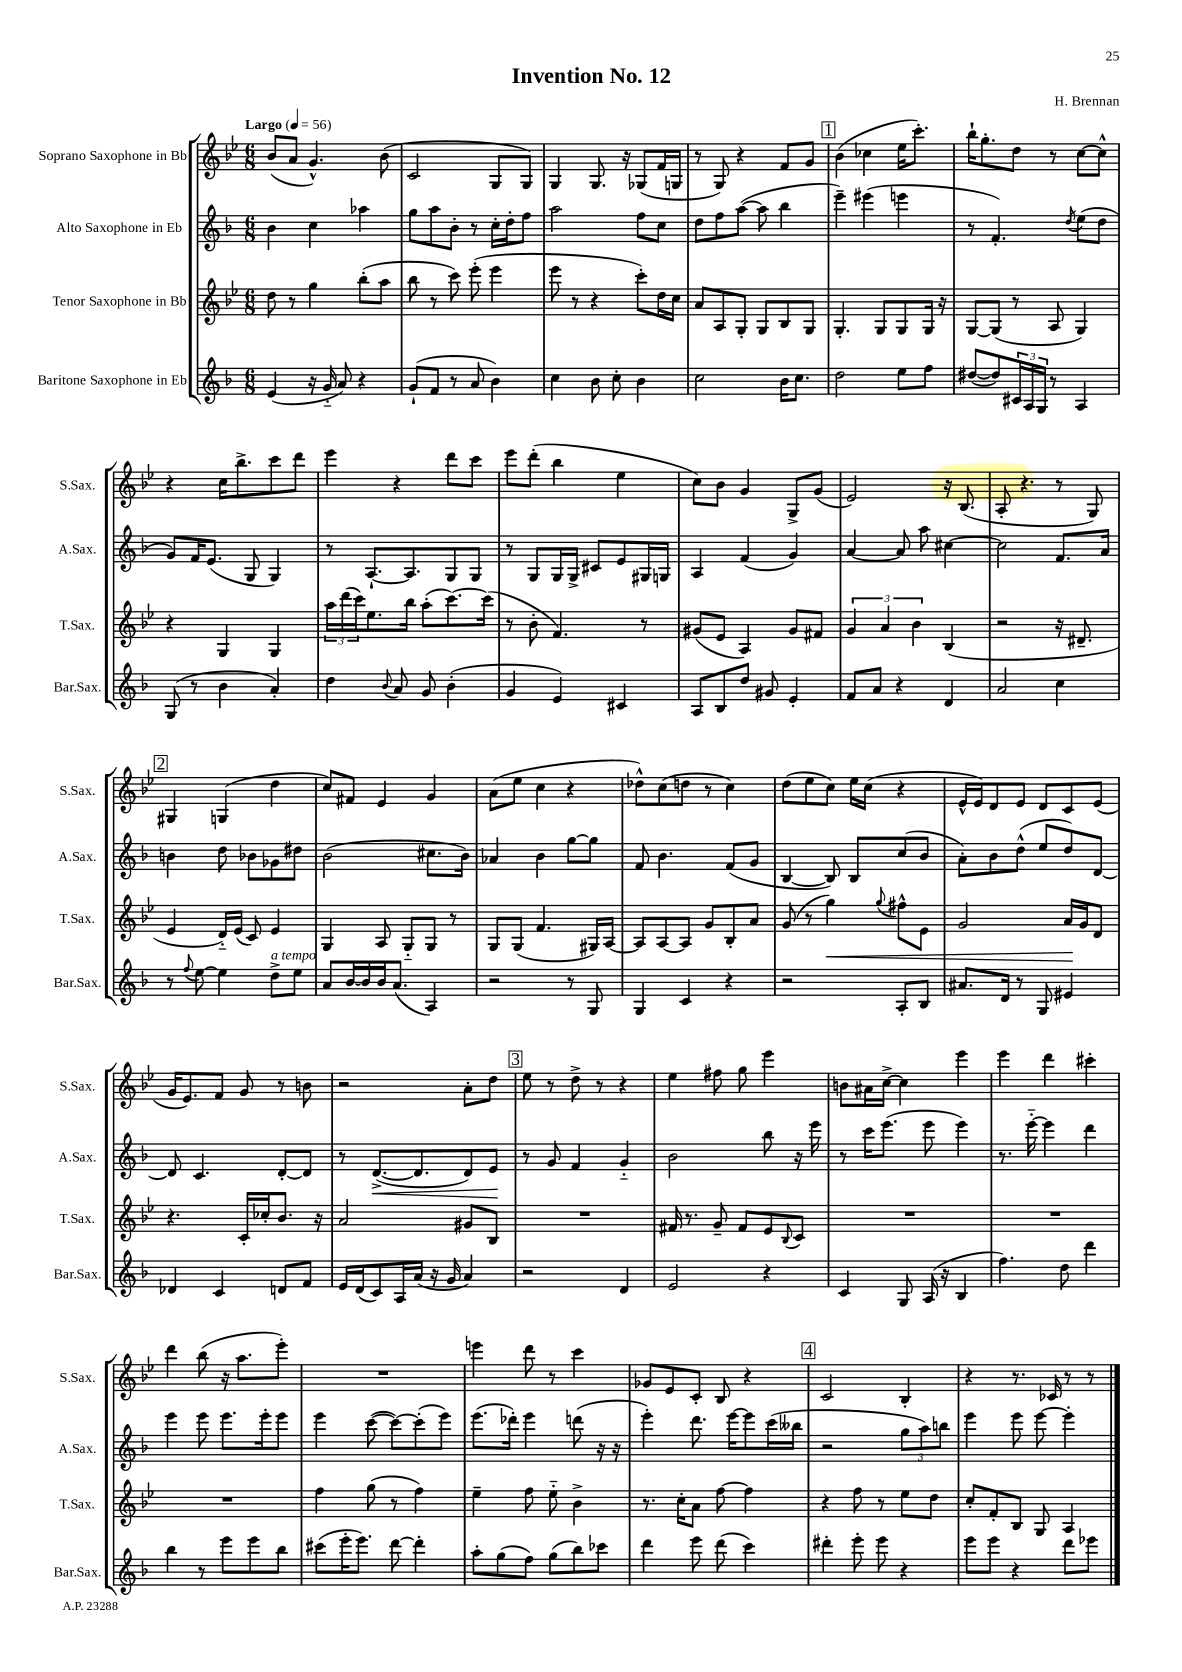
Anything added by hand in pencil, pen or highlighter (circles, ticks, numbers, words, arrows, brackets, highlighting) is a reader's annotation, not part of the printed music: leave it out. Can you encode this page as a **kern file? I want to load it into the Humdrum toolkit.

**kern	**kern	**kern	**kern
*staff4	*staff3	*staff2	*staff1
*clefG2	*clefG2	*clefG2	*clefG2
*k[b-]	*k[b-e-]	*k[b-]	*k[b-e-]
*M6/8	*M6/8	*M6/8	*M6/8
*MM56	*MM56	*MM56	*MM56
(4e	8dd	4b-	(8b-
.	8r	.	8a
16r	4gg	4cc	4.g^^)
16g'~	.	.	.
8a)	.	.	.
4r	(8bb-'	4aa-	.
.	8aa	.	(8b-
=	=	=	=
(8g`	8bb-	8gg	2c
8f	8r	8aa	.
8r	8ccc)	8b-'	.
8a	(8eee-'	8r	.
4b-)	4eee-	16cc'	8G
.	.	16dd'	.
.	.	8ff	8G)
=	=	=	=
4cc	8eee-	2aa	4G
.	8r	.	.
8b-	4r	.	8.G
8cc'	.	.	.
.	.	.	16r
4b-	8ccc')	8ff	(8G-
.	16dd	8cc	16f
.	16cc	.	16G
=	=	=	=
2cc	8a	8dd	8r
.	8A	8ff	8G)
.	8G'	([8aa	4r
.	8G	8aa]	.
16b-	8B-	4bb-	8f
8.cc	.	.	.
.	8G	.	8g
=	=	=	=
2dd	4.G'	4eee~)	(4b-
.	.	(4eee#	4cc-
.	8G	.	.
8ee	8G	4eee	16ee-
.	.	.	8.ccc')
8ff	16G	.	.
.	16r	.	.
=	=	=	=
([8dd#	[8G	8r	16bb-`
.	.	.	8.gg'
8dd#])	(8G]	4.f')	.
24c#	8r	.	8dd
24A	.	.	.
24G	.	.	.
8r	8A	.	8r
.	.	8qdd	.
4A	4G)	(8ee	[8cc
.	.	8dd	8cc^^]
=	=	=	=
(8G	4r	8g)	4r
8r	.	16f	.
.	.	(8.e	.
4b-	4G	.	16cc
.	.	.	8.bb-^
.	.	8G	.
4a')	4G	4G)	8ccc
.	.	.	8ddd
=	=	=	=
4dd	24aa	8r	4eee-
.	(24ddd	.	.
.	24ccc)	.	.
.	8.ee-	[8.A`	.
8qqb-	.	.	.
8a	.	.	4r
.	16bb-	8.A]	.
8g	(8aa'	.	.
(4b-'	[8.ccc)	8G	8ddd
.	.	8G	8ccc
.	(16ccc]	.	.
=	=	=	=
4g	8r	8r	8eee-
.	8b-'	8G	(8ddd'
4e)	4.f)	16G	4bb-
.	.	16G^	.
.	.	8c#	.
4c#	.	8e	4ee-
.	8r	16G#	.
.	.	16G	.
=	=	=	=
8A	(8g#	4A	8cc)
8B-	8e-	.	8b-
8dd	4A)	(4f	4g
8g#	.	.	.
4e'	8g#	4g)	8G^
.	8f#	.	(8g
=	=	=	=
8f	6g	[4a	2e-)
8a	.	.	.
.	6a	.	.
4r	.	8a]	.
.	6b-	.	.
.	.	8aa	.
4d	(4B-	[4cc#	16r
.	.	.	(8.B-
=	=	=	=
2a	2r	2cc#]	8A'
.	.	.	4.r
4cc	16r	8.f	8r
.	8.d#~	.	.
.	.	.	8G)
.	.	16a	.
=	=	=	=
8r	4e-	4b	4G#
8qqff	.	.	.
[8ee	.	.	.
4ee]	16d'~)	8dd	(4G
.	(16e-	.	.
.	8c)	8b-	.
8dd^	4e-	8g-	4dd
8ee	.	8dd#	.
=	=	=	=
8a	4G	(2b-	8cc)
[16b-	.	.	8f#
16b-]	.	.	.
16b-	8A	.	4e-
(8.a	.	.	.
.	8G'~	.	.
4A)	8G	8.cc#	4g
.	8r	.	.
.	.	16b-)	.
=	=	=	=
2r	8G	4a-	(8a
.	(8G	.	8ee-
.	4.f	4b-	4cc
8r	.	[8gg	4r
8G	16G#)	8gg]	.
.	[16A	.	.
=	=	=	=
4G	8A]	8f	8dd-^^)
.	[8A	4.b-	(8cc
4c	8A]	.	8dd
.	8g	.	8r
4r	8B-'	(8f	4cc)
.	8a	8g	.
=	=	=	=
2r	(8g	[4B-	(8dd
.	8r	.	8ee-
.	4gg)	8B-])	8cc)
.	.	8B-	16ee-
.	.	.	(16cc
.	8qqgg	.	.
8A'	8ff#^^	(8cc	4r
8B-	8e-	8b-	.
=	=	=	=
8.a#	2g	8a')	16e-^^
.	.	.	16e-)
.	.	8b-	8d
16d	.	.	.
8r	.	(8dd^^	8e-
8G	.	8ee	8d
4e#	16a	8dd)	8c
.	16g	.	.
.	8d	[8d	(8e-
=	=	=	=
4d-	4.r	8d]	16g
.	.	.	8.e-)
.	.	4.c	.
4c	.	.	8f
.	16c'	.	8g
.	16cc-'	.	.
8d	8.b-	[8d'	8r
8f	.	8d]	8b
.	16r	.	.
=	=	=	=
16e	2a	8r	2r
(16d	.	.	.
8c)	.	([8.d^	.
16A	.	.	.
(16a	.	8.d]	.
16r	.	.	.
16g	.	.	.
4a)	8g#	8d)	8a'
.	8B-	8e	8dd
=	=	=	=
2r	2.r	8r	8ee-
.	.	8g	8r
.	.	4f	8dd^
.	.	.	8r
4d	.	4g'~	4r
=	=	=	=
2e	16f#	2b-	4ee-
.	8.r	.	.
.	8g~	.	8ff#
.	8f#	.	8gg
4r	8e-	8bb-	4eee-
.	8qqB-	.	.
.	8c	16r	.
.	.	16eee	.
=	=	=	=
4c	2.r	8r	8b
.	.	16ccc	16a#
.	.	(8.eee	[16cc^
8G	.	.	4cc]
(16A	.	8eee	.
16r	.	.	.
4B-	.	4eee)	4eee-
=	=	=	=
4.ff)	2.r	8.r	4eee-
.	.	[16eee'~	.
.	.	4eee]	4ddd
8dd	.	.	.
4ddd	.	4ddd	4ccc#'
=	=	=	=
4bb-	2.r	4eee	4ddd
8r	.	8eee	(8bb-
8eee	.	8.eee	16r
.	.	.	8.aa
8eee	.	.	.
.	.	16eee'	.
8bb-	.	8eee	8eee-')
=	=	=	=
(8ccc#	4ff	4eee	2.r
16eee'	.	.	.
8.eee)	.	.	.
.	(8gg	([8ccc	.
[8ddd	8r	8ccc_)	.
4ddd']	4ff)	(8ccc']	.
.	.	8eee)	.
=	=	=	=
8aa'	4ee-~	(8.eee	4eee
(8gg	.	.	.
.	.	16ddd-')	.
8ff)	8ff	4eee	8ddd
(8gg	8ee-'~	.	8r
8bb-)	4b-^	(8ddd	4ccc
8ccc-	.	16r	.
.	.	16r	.
=	=	=	=
4ddd	8.r	4eee')	8g-
.	.	.	8e-
.	16cc'	.	.
8eee	8a	8.ddd	8c'
(8ddd	[8ff	.	8B-
.	.	[16eee	.
4ccc)	4ff]	8eee]	4r
.	.	(16ccc	.
.	.	16bb--	.
=	=	=	=
4ddd#'	4r	2r	2c
8eee'	8ff	.	.
8eee	8r	.	.
4r	8ee-	12gg	4B-'
.	.	12aa)	.
.	8dd	.	.
.	.	12bb	.
=	=	=	=
8eee	8cc'	4eee	4r
8eee	8f'	.	.
4r	8B-	8eee	8.r
.	8G	[8eee	.
.	.	.	16c-
8ddd	4A	4eee']	8r
8eee-	.	.	8r
==	==	==	==
*-	*-	*-	*-
